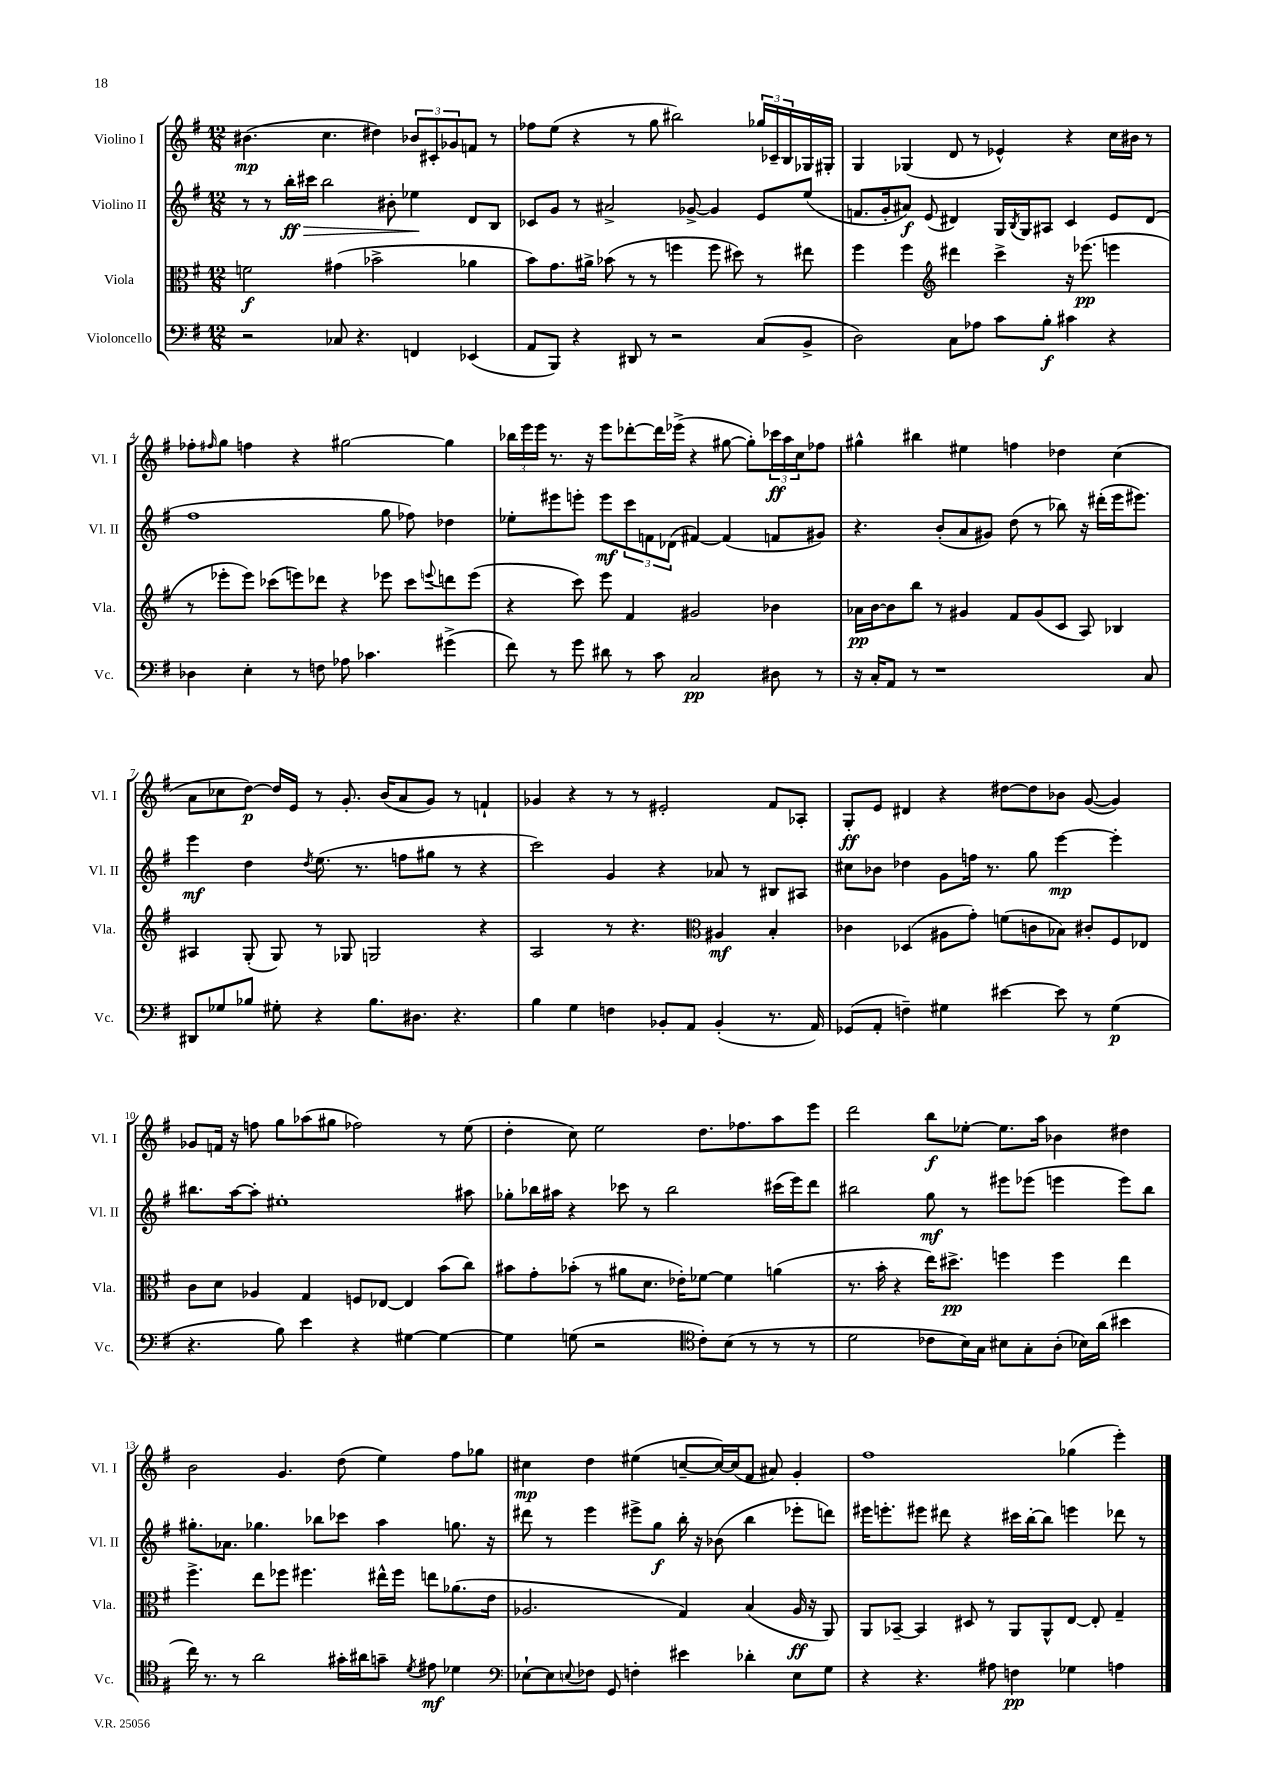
<<
\new StaffGroup <<
\new Staff = "s0" \with { instrumentName = "Violino I" shortInstrumentName = "Vl. I" } {
    \clef treble \key g \major \numericTimeSignature \time 12/8
    bis'4.\mp( c''4. dis''4) \tuplet 3/2 { bes'8 cis'8-. ges'8 } f'8 r8 |
    fes''8 e''8( r4 r8 g''8 bis''2) \tuplet 3/2 { ges''16 ces'16-- b16 } ges16 gis16-. |
    g4 ges4( d'8 r8 ees'4-^) r4 c''16 bis'16 r8 |
    fes''8-. \grace { fis''16 } g''8 f''4 r4 gis''2~ gis''4 |
    \tuplet 3/2 { bes''16 e'''16 e'''16 } r8. r16 e'''8 des'''8~-. des'''16 ees'''16->( r4 gis''8~ gis''8-.) \tuplet 3/2 { ces'''16\ff a''16 c''16 } fes''8 |
    gis''4-^ bis''4 eis''4 f''4 des''4 c''4( |
    a'8 ces''8 d''8~\p) d''16 e'16 r8 g'8.-. b'16( a'8 g'8) r8 f'4-! |
    ges'4 r4 r8 r8 eis'2-. fis'8 aes8-. |
    g8-.\ff e'8 dis'4 r4 dis''8~ dis''8 bes'8 g'8~( g'4) |
    ges'8 f'16 r16 f''8 g''8 aes''8( gis''8 fes''2) r8 e''8( |
    d''4-. c''8) e''2 d''8. fes''8. a''8 e'''8 |
    d'''2 b''8\f ees''8~-. ees''8. a''16 bes'4 dis''4 |
    b'2 g'4. d''8( e''4) fis''8 ges''8 |
    cis''4\mp d''4 eis''4( c''8~-- c''16~) c''16( fis'8 ais'8) g'4-. |
    fis''1 ges''4( e'''4-.) \bar "|." |
}
\new Staff = "s1" \with { instrumentName = "Violino II" shortInstrumentName = "Vl. II" } {
    \clef treble \key g \major \numericTimeSignature \time 12/8
    r8 r8 b''16-.\ff\> cis'''16 b''2 bis'8-. ees''4\! d'8 b8 |
    ces'8 g'8 r8 ais'2-> ges'8~-> ges'4 e'8 e''8( |
    f'8. g'16-. ais'8\f) e'8( dis'4) g16 \acciaccatura { b8 } g16 ais8 c'4 e'8 dis'8( |
    fis''1 g''8 fes''8) des''4 |
    ees''8-. eis'''8 e'''8-. e'''8\mf \tuplet 3/2 { c'''8 f'8 des'8( } fis'4~) fis'4( f'8 gis'8) |
    r4. b'8-.( a'8 gis'8) d''8( r8 bes''8) r16 dis'''16-.( e'''16 eis'''8.) |
    e'''4\mf d''4 \acciaccatura { d''8 } e''8.( r8. f''8 gis''8 r8 r4 |
    c'''2) g'4 r4 aes'8 r8 bis8 ais8 |
    cis''8 bes'8 des''4 g'8 f''16 r8. g''8 e'''4~\mp e'''4-. |
    bis''8. a''16~ a''8-. eis''1-. ais''8 |
    ges''8-. bes''16 ais''16 r4 ces'''8 r8 bes''2 cis'''16( e'''16) d'''8 |
    bis''2 g''8\mf r8 eis'''8 ees'''8( e'''4 e'''8) bis''8 |
    gis''8.-. aes'8. ges''4. bes''8 ces'''8 a''4 g''8. r16 |
    dis'''8 r8 e'''4 eis'''8-> g''8\f b''16-. r16 bes'8( b''4 ees'''8-. d'''8) |
    eis'''16 e'''8.-. eis'''8 dis'''8 r4 cis'''16 b''16~-. b''8 e'''4 des'''8 r8 \bar "|." |
}
\new Staff = "s2" \with { instrumentName = "Viola" shortInstrumentName = "Vla." } {
    \clef alto \key g \major \numericTimeSignature \time 12/8
    f'2\f gis'4( bes'2-> aes'4 |
    b'8) g'8. ais'16-> bes'8( r8 r8 f''4 f''8 dis''8) r8 eis''8 |
    fis''4 fis''4 \clef treble dis'''4 c'''4-> r16 ees'''8.\pp( e'''4 |
    r8 ees'''8-. ees'''8) ces'''8( e'''8) des'''8 r4 ees'''8 ces'''8 \appoggiatura { e'''8 } d'''8 e'''8( |
    r4 c'''8) e'''8 fis'4 gis'2 bes'4 |
    aes'16\pp b'16~ b'8 b''8 r8 gis'4 fis'8 gis'8( c'8 a8) bes4 |
    ais4 g8-.( g8) r8 ges8 g2 r4 |
    a2 r8 r4. \clef alto ais4\mf b4-. |
    ces'4 des4( ais8 g'8-.) f'8( c'8 bes8) cis'8-. fis8 ees8 |
    c'8 d'8 aes4 g4 f8 ees8~ ees4 b'8( c''8) |
    bis'8 g'8-. bes'8-.( r8 ais'8 d'8. ees'16-.) fes'8~ fes'4 a'4( |
    r8. b'16-. r4 e''16) dis''8.->\pp f''4 f''4 e''4 |
    fis''4.-> e''8 fes''8 fis''4. eis''16-^ fis''16 e''8 aes'8.( e'16 |
    aes2. g4) b4( aes16\ff r16 a,8) |
    a,8 bes,8~-- bes,4 dis8 r8 a,8 a,8-^ e8~ e8-. g4-- \bar "|." |
}
\new Staff = "s3" \with { instrumentName = "Violoncello" shortInstrumentName = "Vc." } {
    \clef bass \key g \major \numericTimeSignature \time 12/8
    r2 ces8 r4. f,4 ees,4( |
    a,8 b,,8) r4 dis,8 r8 r2 c8( b,8-> |
    d2) c8 aes8 c'8 b8-.\f cis'4 r4 |
    des4 e4-. r8 f8 aes8 ces'4. gis'4->( |
    fis'8) r8 g'8 dis'8 r8 c'8 c2\pp dis8 r8 |
    r16 c16-. a,8 r8 r1 c8 |
    dis,8 ges8 bes8 gis8-. r4 bes8. dis8. r4. |
    b4 g4 f4 bes,8-. a,8 bes,4-.( r8. a,16) |
    ges,8( a,8-. f4--) gis4 eis'4~ eis'8 r8 gis4\p( |
    r4. b8) e'4 r4 gis4~ gis4~ |
    gis4 g8( r2 \clef tenor c'8-.) b8( r8 r8 r8 |
    d'2 ces'8 b16) g16 bis8 g8-. a8-.( bes16) a'16( bis'4 |
    c''16) r8. r8 a'2 gis'16-. ais'16 g'8-- \acciaccatura { d'8 } eis'8\mf des'4 |
    \clef bass ees8~-! ees8 \appoggiatura { e8 } fes8 g,8 f4-. eis'4 des'4-. e8 g8 |
    r4 r4. ais8 f4\pp ges4 a4 \bar "|." |
}
>>
>>
